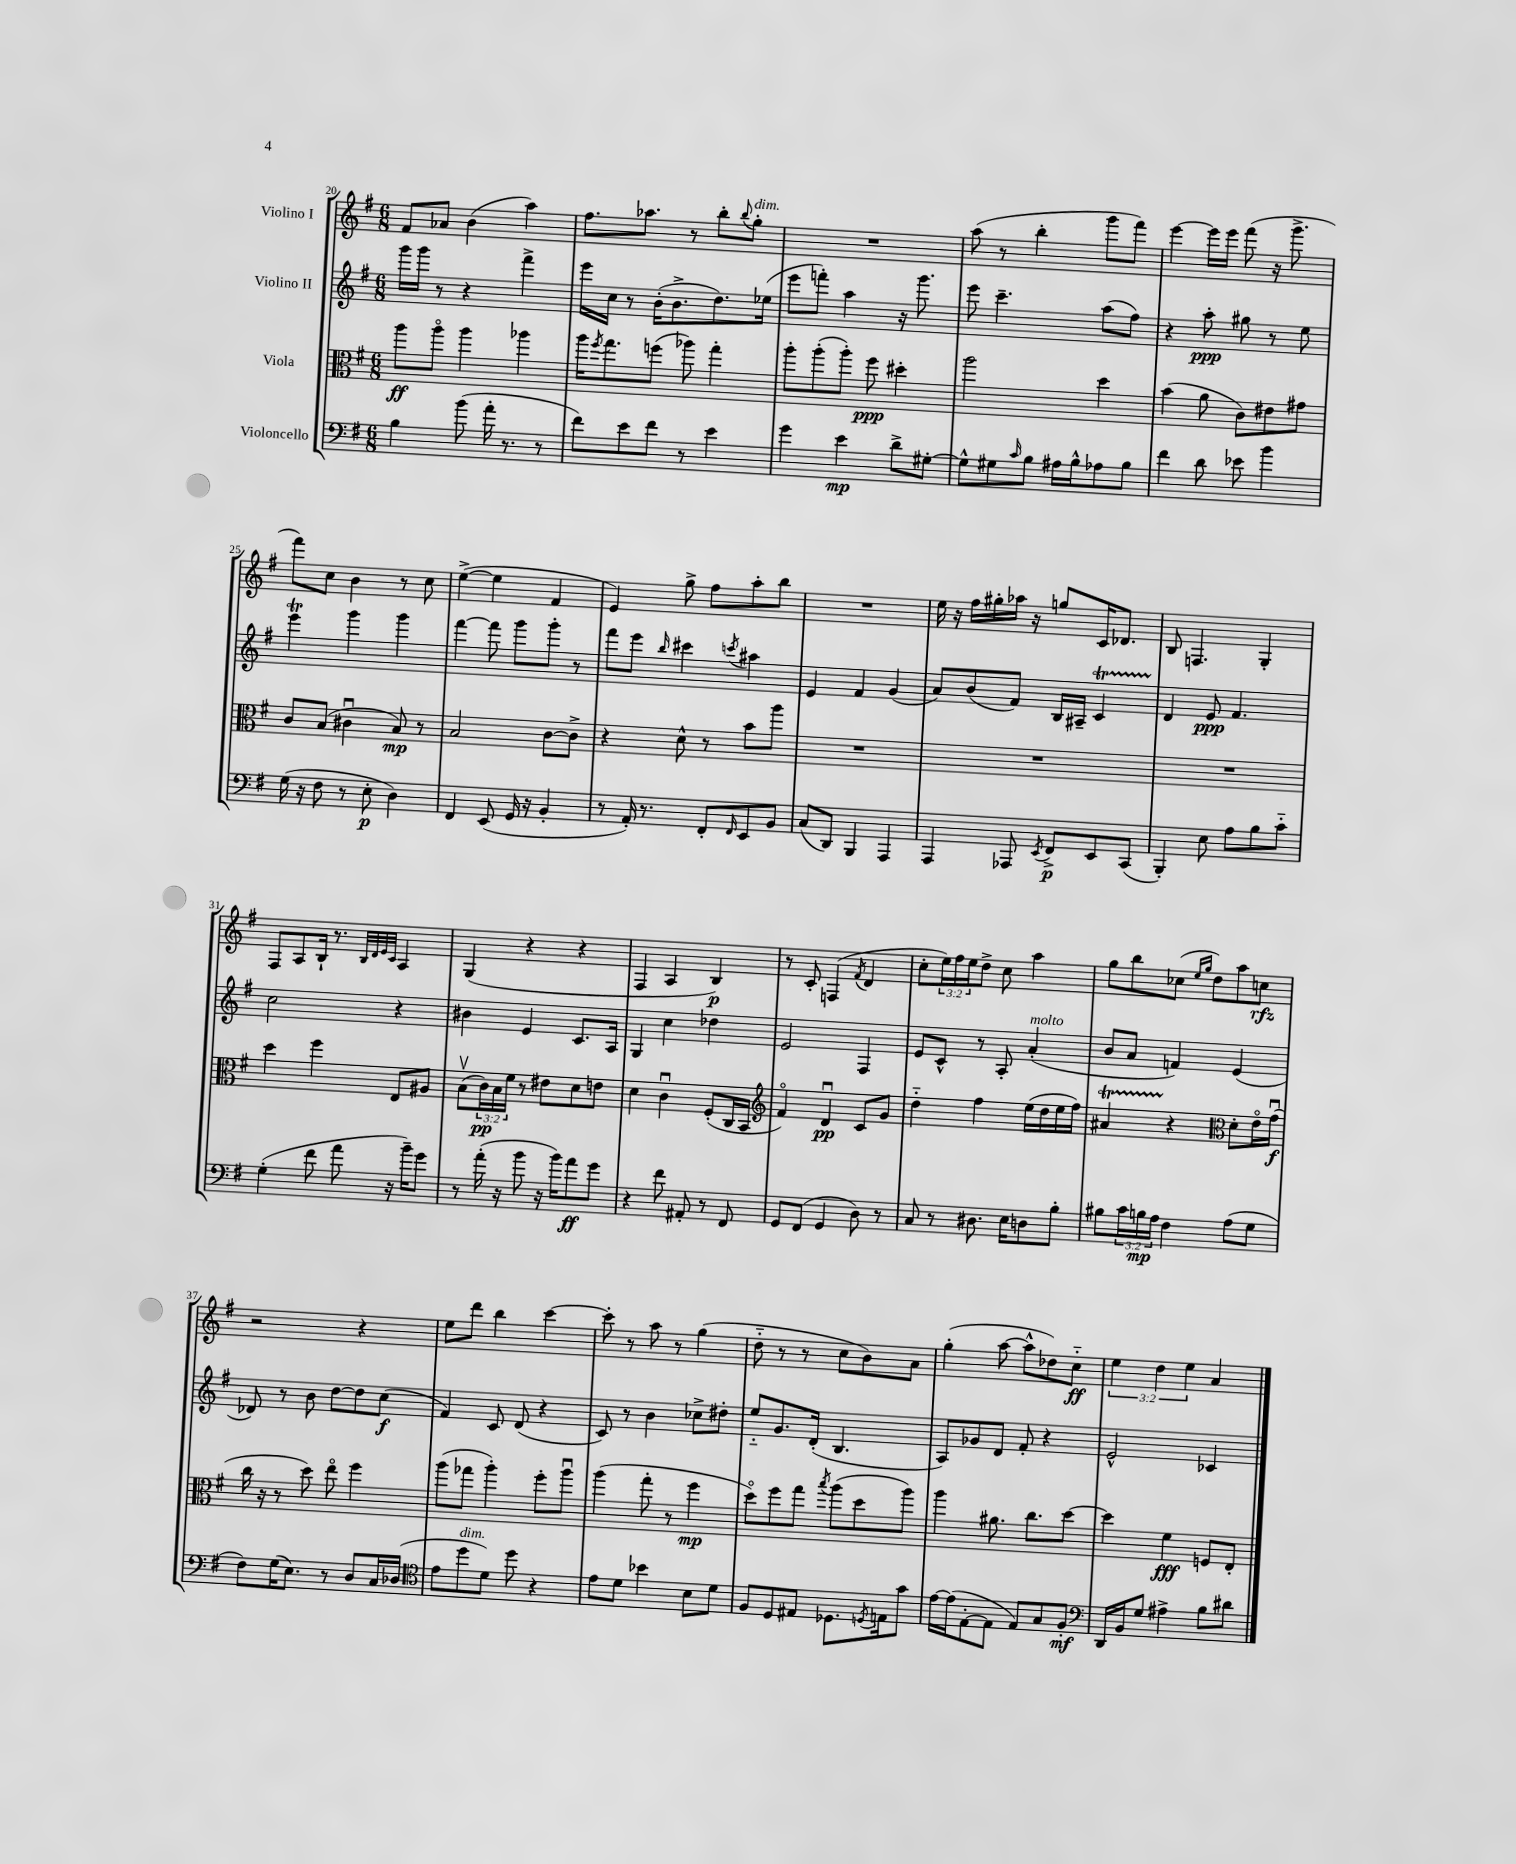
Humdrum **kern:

**kern	**kern	**kern	**kern
*staff4	*staff3	*staff2	*staff1
*clefF4	*clefC3	*clefG2	*clefG2
*k[f#]	*k[f#]	*k[f#]	*k[f#]
*M6/8	*M6/8	*M6/8	*M6/8
4B\	8aa\L	16ggg\LL	8f#/L
.	.	16ggg\JJ	.
.	8aao\J	8r	8a-/J
(8b\	4aa\	4r	(4b\
16a'\	.	.	.
8.r	.	.	.
.	4aa-\	4fff#^\	4aa\)
8r	.	.	.
=	=	=	=
8f#\L)	16aa\LK	16eee\LL	8.ff#\L
.	8qff#/	.	.
.	8.gg\	16cc\JJ	.
8e\	.	8r	.
.	.	.	8.aa-\J
8f#\J	(8ff\J	(16b'\LK	.
.	.	8.b^\	.
8r	8aa-\)	.	8r
4e\	4gg'\	8.dd\)	8bb'\L
.	.	.	8qqbb/
.	.	.	8gg'\J
.	.	(16ee-\Jk	.
=	=	=	=
4g\	8aa'\L	8eee\L	2.r
.	(8aa'\	8fff'\J)	.
4e\	8aa'\J)	4aa\	.
.	8ff#\	.	.
8d^\L	4dd#'\	16r	.
.	.	8.ggg\	.
[8G#'\J	.	.	.
=	=	=	=
8G#^^\]L	2aa\	8eee\	(8aa\
8G#\	.	4.ccc~\	8r
16qqc/	.	.	.
8B\J	.	.	4bb'\
16A#\LL	.	.	.
16B^^\J	.	.	.
8A-\	4dd\	(8aa\L	8ggg\L
8B\J	.	8ff#\J)	8fff#\J)
=	=	=	=
4f#\	(4b\	4r	[4eee\
8d\	8a\	8aa'\	16eee\]LL
.	.	.	16eee\JJ
8e-\	8c\L)	8gg#\	(8fff#\
4b\	8e#\	8r	16r
.	.	.	8.ggg^\
.	8g#\J	8ee\	.
=	=	=	=
(16G\	8c/L	4eee\	8fff#\L)
16r	.	.	.
8F#\	(8B/J	.	8cc\J
8r	4c#u\	4ggg\	4b\
8E'\	.	.	.
4D\)	8B/)	4ggg\	8r
.	8r	.	8cc\
=	=	=	=
4FF#/	2B/	[4fff#\	([4ee^\
(8EE/	.	8fff#\]	4ee\]
16GG/	.	8ggg\L	.
16r	.	.	.
4BB'/	[8c\L	8ggg'\J	4f#/
.	8c^\]J	8r	.
=	=	=	=
8r	4r	8fff#\L	4e/)
16AA'/)	.	8eee\J	.
8.r	.	.	.
.	.	16qqbb/	.
.	8d^^\	4ccc#\	8gg^\
8FF#'/L	8r	.	8ff#\L
16qqFF#/	.	8qccc/	.
8EE/	8b\L	4aa#\	8aa'\
8BB/J	8aa\J	.	8bb\J
=	=	=	=
(8C/L	2.r	4e/	2.r
8DD/J)	.	.	.
4BBB/	.	4f#/	.
4AAA/	.	(4g/	.
=	=	=	=
4AAA/	2.r	8a/L)	16ee\
.	.	.	16r
.	.	(8b/	16ff#\LL
.	.	.	16gg#'\
8AAA-/	.	8f#/J)	16aa-\JJ
.	.	.	16r
8qEE/	.	.	.
8FF#^/L	.	16B/LL	8gg/L
.	.	16A#~/JJ	.
8EE/	.	4c/	16c/K
.	.	.	8.d-/J
(8CC/J	.	.	.
=	=	=	=
4BBB'/)	2.r	4d/	8B/
.	.	.	4.F/
8E\	.	8e/	.
8A\L	.	4.f#/	.
8B\	.	.	4G'/
8c'~\J	.	.	.
=	=	=	=
(4G'\	4dd\	2cc\	8F#/L
.	.	.	8A/
8f#\	4ff#\	.	16B`/Jk
.	.	.	8.r
8a\	.	.	.
.	.	.	32qqB/LLL
.	.	.	32qqd/
.	.	.	32qqe/
.	.	.	32qqc/JJJ
16r	8E/L	4r	4A/
16b~\LK)	.	.	.
8g\J	8A#/J	.	.
=	=	=	=
8r	(8Bv\L	4b#\	(4G/
(16a'\	24c\L)	.	.
.	24B\	.	.
16r	.	.	.
.	24f#\JJ	.	.
8b\	8r	4e/	4r
16r	8e#\L	.	.
16b\LK)	.	.	.
8a\	8d\	8.c/L	4r
8g\J	8e\J	.	.
.	.	16A/Jk	.
=	=	=	=
4r	4d\	4G/	4F#/
8f#\	4cu\	4cc\	4A/
8AA#'/	.	.	.
8r	(8F#'/L	4dd-\	4B/)
8FF#/	16C/L	.	.
.	16BB/JJ	.	.
=	=	=	=
*	*clefG2	*	*
8GG/L	4f#o/)	2e/	8r
(8FF#/J	.	.	8c'/
4GG/	4du/	.	(4F/
.	.	.	8qf#/
8D\)	8c/L	4F#/	4d/
8r	8g/J	.	.
=	=	=	=
8C/	4dd'~\	8e/L	8cc'\L
8r	.	8c^^/J	24ee\L)
.	.	.	24ff#\
.	.	.	24ee\J
8.D#\	4ff#\	8r	8dd^\J
.	.	8A'/	8cc\
16E\LK	.	.	.
8D\	(16ee\LL	(4a'/	4aa\
.	16dd\	.	.
8B'\J	16ee\	.	.
.	16ff#\JJ)	.	.
=	=	=	=
8B#\L	4a#/	8b/L	8gg\L
24c\L	.	8a/J	8bb\
24B\	.	.	.
24A\JJ	.	.	.
4F#\	4r	4f/)	(8cc-\J
.	.	.	16qqee/LL
.	.	.	16qqgg/JJ
.	.	.	8dd\L)
*	*clefC3	*	*
(8A\L	8d'\L	(4e/	8aa\
8G\J	16eo\L	.	8cc\J
.	(16gu\JJ	.	.
=	=	=	=
8F#\L)	16cc\	8d-/)	2r
.	16r	.	.
(16G\K	8r	8r	.
8.E\J)	.	.	.
.	8dd\)	8b\	.
8r	8eeo\	[8dd\L	.
8D/L	4ff#\	8dd\]	4r
16C/L	.	(8cc\J	.
(16D-/JJ	.	.	.
=	=	=	=
*clefC4	*	*	*
8e\L	(8aa\L	4f#/)	8ee\L
8dd\	8gg-\J	.	8ddd\J
8d\J)	4aa'\)	8c/	4bb\
8dd\	.	(8d/	.
4r	8ff#'\L	4r	[4ccc\
.	8aau\J	.	.
=	=	=	=
8e\L	(4aa\	8c/)	8ccc'\]
8d\J	.	8r	8r
4b-\	8gg'\	4b\	8aa\
.	8r	.	8r
8B\L	4ff#\	8cc-^\L	(4gg\
8d\J	.	8dd#'\J	.
=	=	=	=
8F#/L	8ddo\L)	8ee'~/L	8dd'~\
8D/	8ff#\	8.g/	8r
8E#/J	8gg\J	.	8r
.	.	(16d'/Jk	.
.	8qbb/	.	.
8.D-\L	(8aa\L	4.B/	8cc\L
.	8dd\	.	8b\)
8qD/	.	.	.
16E\k	.	.	.
8g\J	8aa\J)	.	8a\J
=	=	=	=
[16e\LL	4aa\	8A/L)	(4gg'\
(16e\]J	.	.	.
[8E'\	.	8g-/	.
8E\]J	8.a#\	8d/J	[8aa\
8E/L)	.	8f#'/	8aa^^\]L
.	8.cc\L	.	.
8G/	.	4r	8dd-\)
8F#'/J	[8dd\J	.	8cc'~\J
=	=	=	=
*clefF4	*	*	*
16DD/LL	4dd\]	2e^^/	6ee\
16BB/J	.	.	.
8G/J	.	.	.
.	.	.	6dd\
4A#^\	4f#\	.	.
.	.	.	6ee\
8B\L	8F/L	4c-/	4a/
8d#\J	8E'/J	.	.
==	==	==	==
*-	*-	*-	*-
